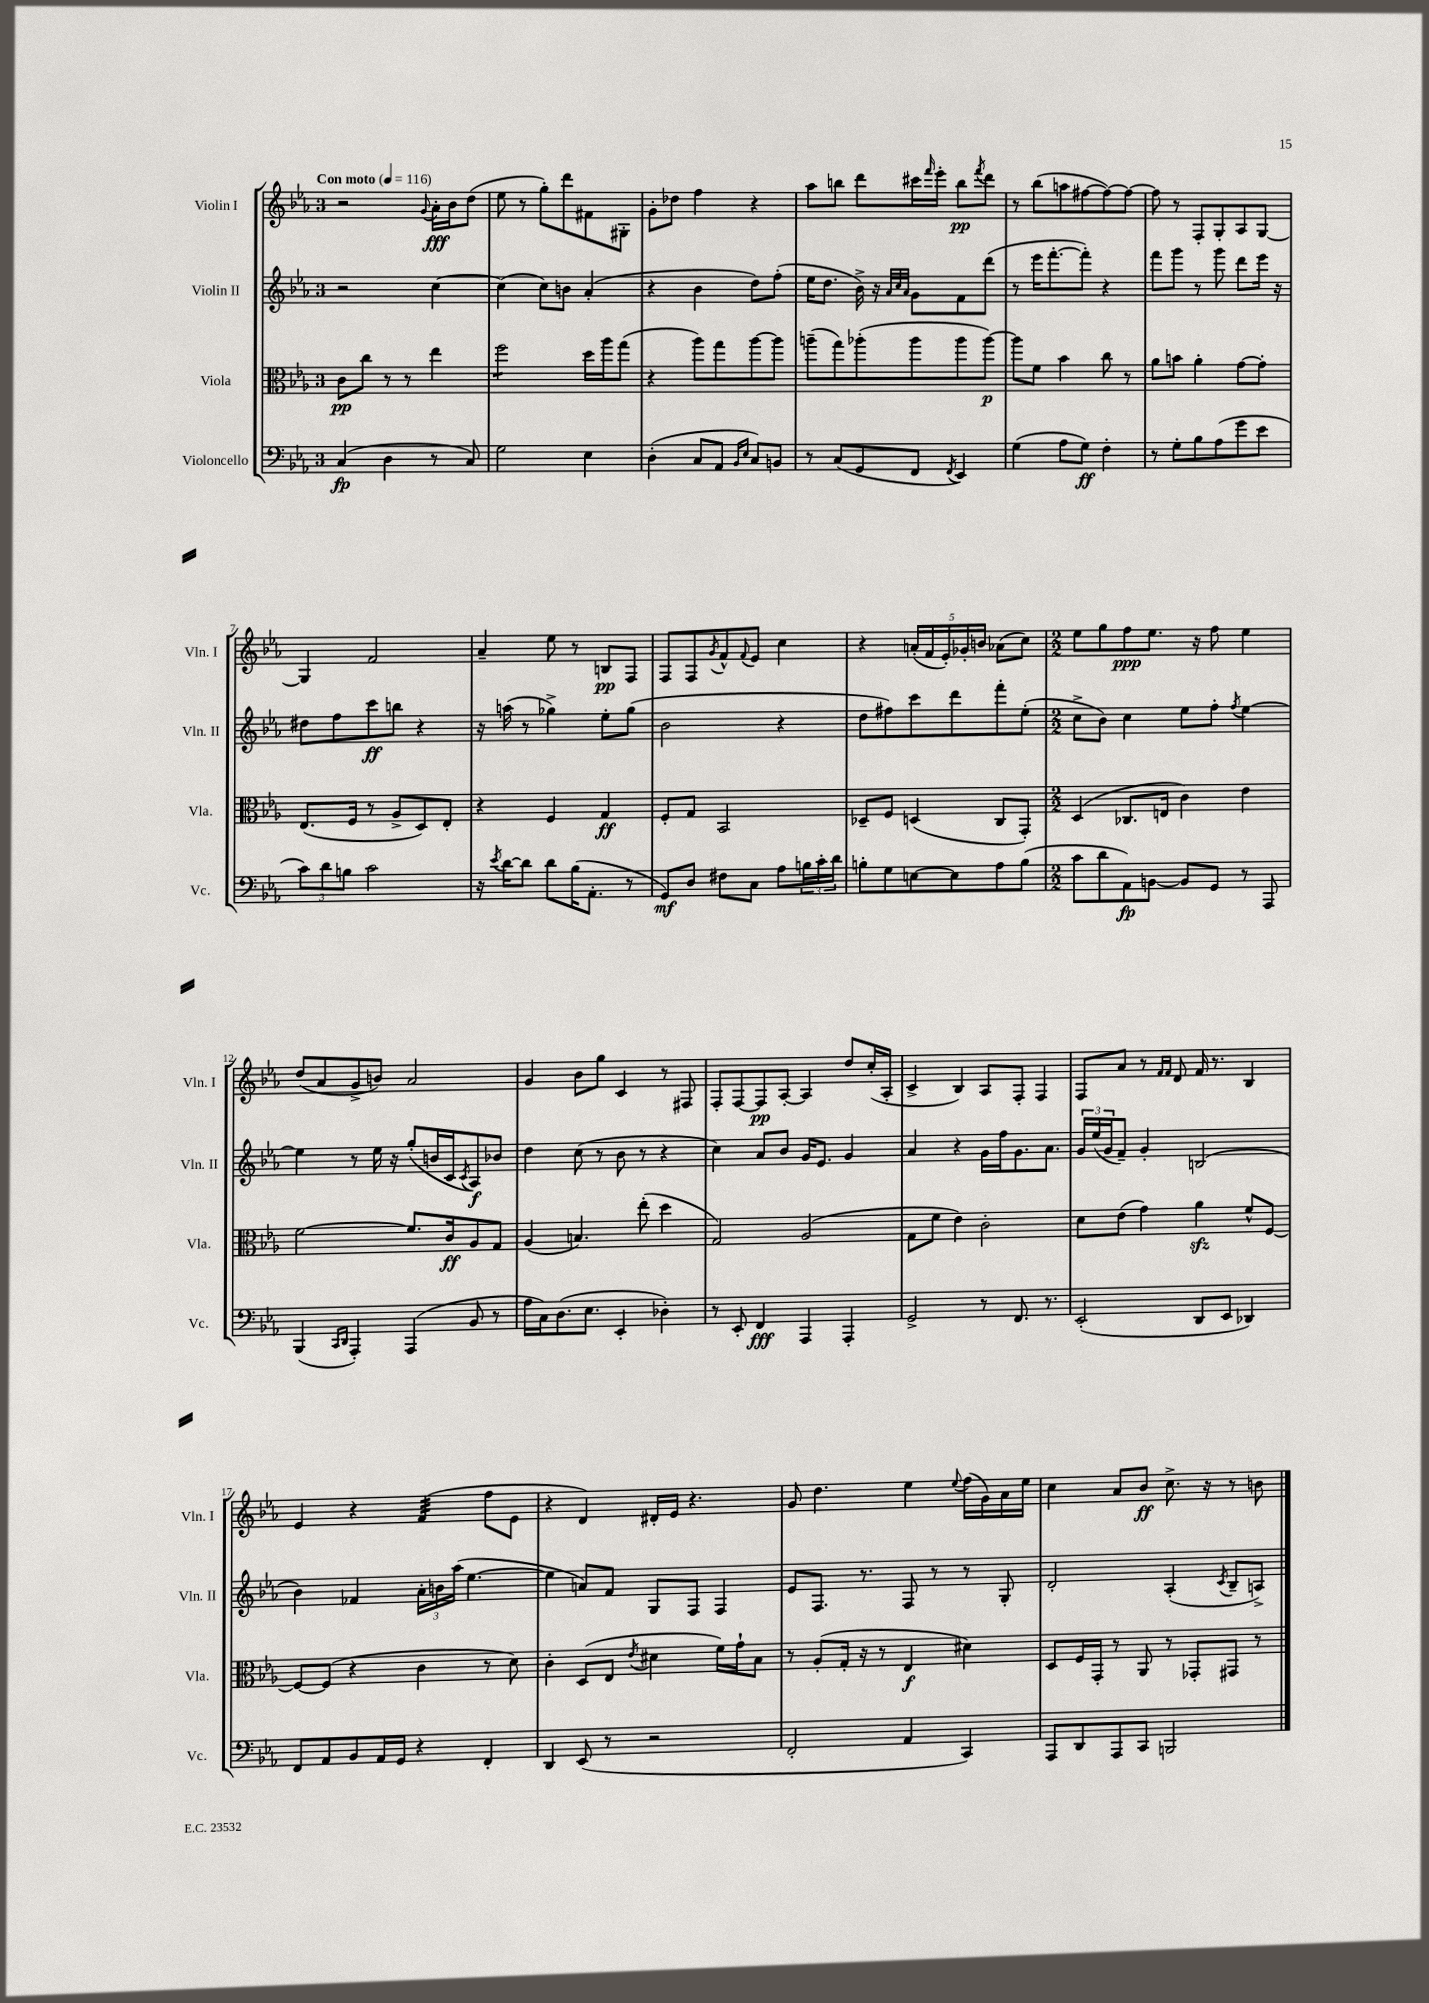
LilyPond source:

<<
\new StaffGroup <<
\new Staff = "s0" \with { instrumentName = "Violin I" shortInstrumentName = "Vln. I" } {
    \clef treble \key ees \major \once \override Staff.TimeSignature.style = #'single-digit \time 3/4 \tempo "Con moto" 4 = 116
    r2 \appoggiatura { g'8 } aes'16-.\fff bes'16 d''8( |
    ees''8 r8 g''8-.) d'''8 fis'8 gis8-. |
    g'8-. des''8 f''4 r4 |
    aes''8 b''8 d'''8 cis'''16 \grace { f'''16 } ees'''16-. b''8\pp \acciaccatura { f'''8 } d'''8 |
    r8 bes''8( a''8 fis''8~ fis''8~) fis''8~ |
    fis''8 r8 f8-. g8-. aes8 g8~ |
    g4 f'2 |
    aes'4-- ees''8 r8 b8\pp f8 |
    f8 f8 \acciaccatura { g'8 } f'8-^ \appoggiatura { f'8 } ees'8 c''4 |
    r4 \tuplet 5/4 { a'16-.( f'16 ees'16-.) ges'16-. b'16 } aes'8( c''8) |
    \numericTimeSignature \time 2/2 ees''8 g''8 f''8\ppp ees''8. r16 f''8 ees''4 |
    d''8( aes'8 g'8-> b'8) aes'2 |
    g'4 bes'8 g''8 c'4 r8 fis8 |
    f8-. f8~ f8\pp aes8~-. aes4 d''8 c''16-.( aes16-. |
    c'4-> bes4) aes8 f8-. f4 |
    f8 aes'8 r8 \grace { f'16 f'16 } d'8 f'16 r8. bes4 |
    ees'4 r4 f'4:32( f''8 ees'8 |
    r4 d'4) dis'16-. ees'16 r4. |
    g'8 d''4. ees''4 \appoggiatura { ees''8 } f''16( g'16) aes'16 ees''16 |
    c''4 aes'8 bes'8\ff c''8.-> r16 r8 b'8 \bar "|." |
}
\new Staff = "s1" \with { instrumentName = "Violin II" shortInstrumentName = "Vln. II" } {
    \clef treble \key ees \major \once \override Staff.TimeSignature.style = #'single-digit \time 3/4
    r2 c''4~ |
    c''4( c''8) b'8 aes'4-.( |
    r4 bes'4 d''8) f''8-.( |
    ees''16 d''8. bes'16->) r16 \grace { aes'32 c''32 aes'32 } g'8 f'8 d'''8( |
    r8 ees'''16 f'''8.~-. f'''8-.) r4 |
    f'''8 g'''8 r8 g'''8 d'''8 ees'''16 r16 |
    dis''8 f''8 c'''8\ff b''8 r4 |
    r16 a''16( r8 ges''4->) ees''8-. ges''8( |
    bes'2 r4 |
    d''8 fis''8) c'''8 d'''8 f'''8-. ees''8-.( |
    \numericTimeSignature \time 2/2 c''8-> bes'8) c''4 ees''8 f''8-. \acciaccatura { f''8 } ees''4~ |
    ees''4 r8 ees''16 r16 g''8-.( b'16 c'16 \acciaccatura { c'8 } aes8\f) bes'8 |
    d''4 c''8( r8 bes'8 r8 r4 |
    c''4) aes'8 bes'8 g'16 ees'8. g'4 |
    aes'4 r4 g'16 f''16 g'8. aes'8. |
    \tuplet 3/2 { g'16 ees''16( g'16 } f'8--) g'4-. b2( |
    bes'4) fes'4 \tuplet 3/2 { aes'16-. b'16 aes''16( } ees''4.~ |
    ees''4 a'8) f'8 g8 f8 f4 |
    ees'8 f8. r8. f8 r8 r8 g8-. |
    d'2-. aes4-.( \acciaccatura { c'8 } bes8-- a8->) \bar "|." |
}
\new Staff = "s2" \with { instrumentName = "Viola" shortInstrumentName = "Vla." } {
    \clef alto \key ees \major \once \override Staff.TimeSignature.style = #'single-digit \time 3/4
    c'8\pp c''8 r8 r8 ees''4 |
    f''2:8 d''16 aes''16 g''8( |
    r4 aes''8) g''8 aes''8~ aes''8 |
    a''8--( g''8) aes''8-.( aes''8 aes''8 aes''8~\p) |
    aes''8 f'8 bes'4 c''8 r8 |
    aes'8 b'8 aes'4-. g'8~ g'8-. |
    ees8.( f16 r8 aes8-> d8) ees8-. |
    r4 f4 g4\ff |
    f8-. g8 bes,2 |
    des8-- f8 d4( c8 g,8-.) |
    \numericTimeSignature \time 2/2 d4( ces8. e16 c'4) ees'4 |
    f'2~ f'8. c'16\ff aes8 g8 |
    aes4( b4.) ees''8-.( d''4 |
    g2) aes2( |
    g8 f'8 ees'4) c'2-. |
    d'8 ees'8( g'4) aes'4\sfz f'8-^ f8~ |
    f8~ f8( r4 c'4 r8 d'8) |
    c'4-. d8( ees8 \acciaccatura { ees'8 } dis'4 f'16) g'16-! bes8 |
    r8 aes8-.( g16-. r16 r8 ees4\f dis'4) |
    d8 f16 g,16-. r8 aes,8 r8 ges,8-. gis,8 r8 \bar "|." |
}
\new Staff = "s3" \with { instrumentName = "Violoncello" shortInstrumentName = "Vc." } {
    \clef bass \key ees \major \once \override Staff.TimeSignature.style = #'single-digit \time 3/4
    c4\fp( d4 r8 c8) |
    g2 ees4 |
    d4-.( c8 aes,8 \grace { bes,16 ees16 } c8) b,8 |
    r8 c8( g,8 f,8 \acciaccatura { f,8 } ees,4) |
    g4( aes8 g8\ff) f4-. |
    r8 g8-. bes8 aes8( g'8 ees'8 |
    \tuplet 3/2 { c'8) d'8 b8 } c'2 |
    r16 \acciaccatura { ees'8 } d'16~ d'8 d'8 bes16( aes,8.-. r8 |
    g,8\mf) d8 fis8 c8 aes8 \tuplet 3/2 { b16 c'16-. d'16 } |
    b8-. g8 e8~ e8 aes8 b8( |
    \numericTimeSignature \time 2/2 c'8 d'8 aes,8\fp) b,8~ b,8 g,8 r8 aes,,8 |
    bes,,4( \grace { c,16 d,16 } aes,,4-.) aes,,4( bes,8 r8 |
    aes16 c16) d8.( ees8. ees,4-. des4-.) |
    r8 ees,8-. f,4\fff aes,,4 aes,,4-. |
    g,2-> r8 f,8. r8. |
    ees,2-.( d,8 ees,8 des,4) |
    f,8 aes,8 bes,8 aes,16 g,16 r4 f,4-. |
    d,4 ees,8( r8 r2 |
    f,2-. aes,4 c,4) |
    aes,,8 d,8 aes,,8 c,8 b,,2 \bar "|." |
}
>>
>>
